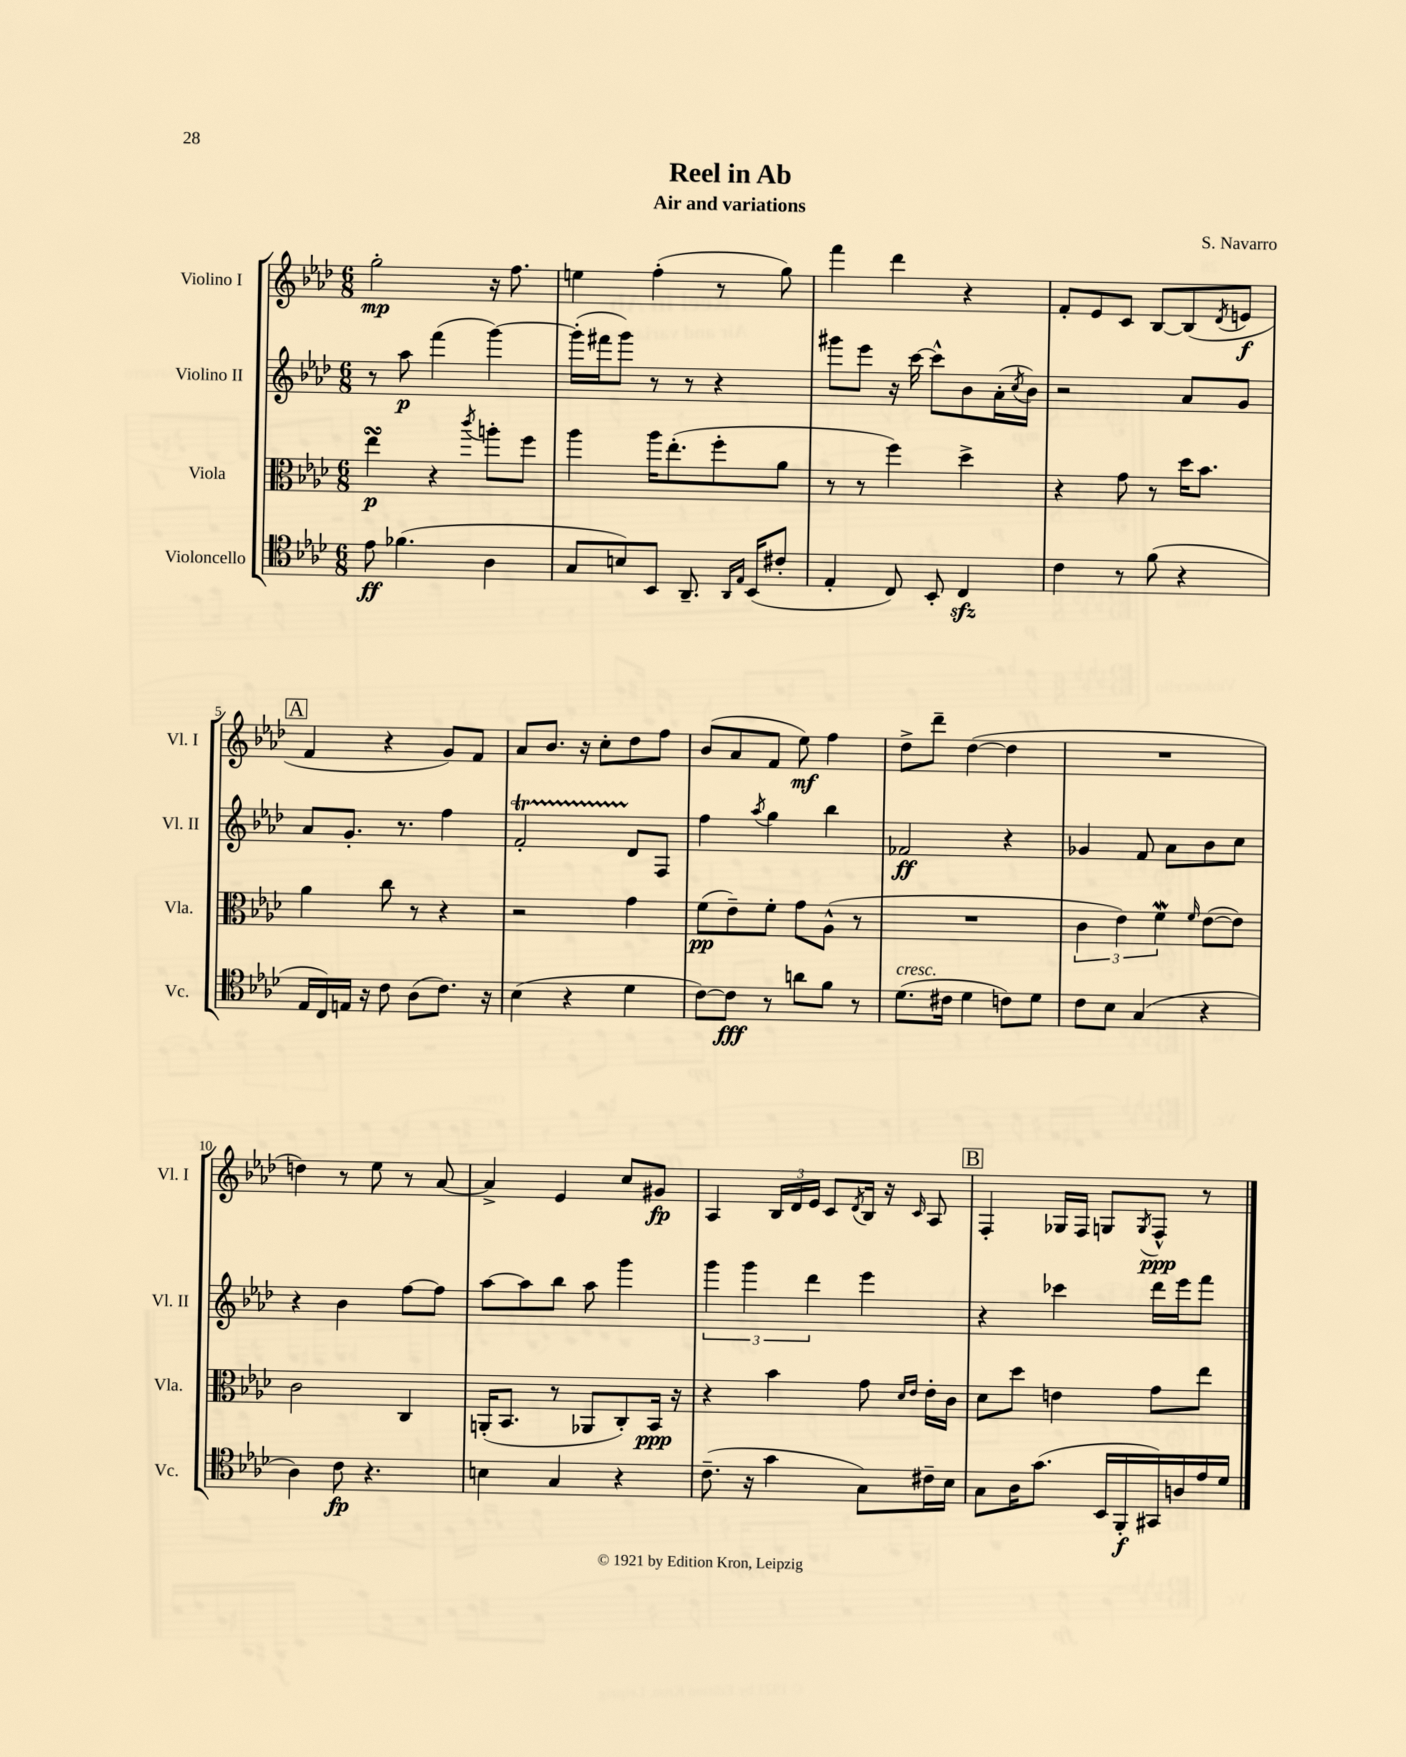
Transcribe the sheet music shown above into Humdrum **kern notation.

**kern	**dynam	**kern	**dynam	**kern	**dynam	**kern	**dynam
*part4	*part4	*part3	*part3	*part2	*part2	*part1	*part1
*staff4	*staff4	*staff3	*staff3	*staff2	*staff2	*staff1	*staff1
*I"Violoncello	*	*I"Viola	*	*I"Violino II	*	*I"Violino I	*
*I'Vc.	*	*I'Vla.	*	*I'Vl. II	*	*I'Vl. I	*
*clefC4	*	*clefC3	*	*clefG2	*	*clefG2	*
*k[b-e-a-d-]	*	*k[b-e-a-d-]	*	*k[b-e-a-d-]	*	*k[b-e-a-d-]	*
*M6/8	*	*M6/8	*	*M6/8	*	*M6/8	*
=1	=1	=1	=1	=1	=1	=1	=1
8e-\	ff	4ee-sSSS\	p	8r	.	2gg'\	mp
(4.f-X\	.	.	.	8aa-\	p	.	.
.	.	4r	.	(4fff\	.	.	.
.	.	8qccc/	.	.	.	.	.
4A-\	.	8aan'\L	.	[4ggg\)	.	16r	.
.	.	.	.	.	.	8.ff\	.
.	.	8ff\J	.	.	.	.	.
=2	=2	=2	=2	=2	=2	=2	=2
8G/L	.	4aa-\	.	(16ggg'\LL]	.	4een\	.
.	.	.	.	16fff#X\J	.	.	.
8Bn/)	.	.	.	8ggg\J)	.	.	.
8BB-/J	.	16aa-\KL	.	8r	.	(4ff'\	.
.	.	(8.ee-'\	.	.	.	.	.
8.AA-~/	.	.	.	8r	.	.	.
.	.	8ff'\	.	4r	.	8r	.
16qqAA-/LL	.	.	.	.	.	.	.
16qqE-/JJ	.	.	.	.	.	.	.
(16BB-/KL	.	.	.	.	.	.	.
8c#X'/J	.	8a-\J	.	.	.	8gg\)	.
=3	=3	=3	=3	=3	=3	=3	=3
4E-'/	.	8r	.	8ggg#X\L	.	4fff\	.
.	.	8r	.	8eee-\J	.	.	.
8C/)	.	4ff\)	.	16r	.	4ddd-\	.
.	.	.	.	[16ccc\	.	.	.
8BB-'/	.	.	.	8ccc^^\L]	.	.	.
4Czz/	.	4dd-^\	.	8b-\	.	4r	.
.	.	.	.	(16a-'\L	.	.	.
.	.	.	.	8qcc/	.	.	.
.	.	.	.	16b-\JJ)	.	.	.
=4	=4	=4	=4	=4	=4	=4	=4
4c\	.	4r	.	2r	.	8f'/L	.
.	.	.	.	.	.	8e-/	.
8r	.	8g\	.	.	.	8c/J	.
(8f\	.	8r	.	.	.	[8B-/L	.
4r	.	16dd-\KL	.	8a-/L	.	(8B-/]	.
.	.	8.b-\J	.	.	.	.	.
.	.	.	.	.	.	8qd-/	.
.	.	.	.	8g/J	.	8en/J	f
!!LO:LB:g=z
!!LO:REH:place=s1:t=A
=5	=5	=5	=5	=5	=5	=5	=5
16E-/LL	.	4a-\	.	8a-/L	.	4f/	.
16C/)	.	.	.	.	.	.	.
16En/JJ	.	.	.	8.g'/J	.	.	.
16r	.	.	.	.	.	.	.
8c\	.	8cc\	.	.	.	4r	.
.	.	.	.	8.r	.	.	.
(8A-\L	.	8r	.	.	.	.	.
8.c\J)	.	4r	.	4ff\	.	8g/L)	.
.	.	.	.	.	.	8f/J	.
16r	.	.	.	.	.	.	.
=6	=6	=6	=6	=6	=6	=6	=6
(4B-\	.	2r	.	2fT'/	.	8a-/L	.
.	.	.	.	.	.	8.b-/J	.
4r	.	.	.	.	.	.	.
.	.	.	.	.	.	16r	.
.	.	.	.	.	.	8cc'\L	.
4d-\	.	4g\	.	8d-/L	.	8dd-\	.
.	.	.	.	8F/J	.	8ff\J	.
=7	=7	=7	=7	=7	=7	=7	=7
[8c\L)	.	(8f\L	pp	4ff\	.	(8b-/L	.
8c\J]	fff	8e-~\)	.	.	.	8a-/	.
.	.	.	.	8qaa-/	.	.	.
8r	.	8f'\J	.	4gg\	.	8f/J	.
8an\L	.	8g\L	.	.	.	8ee-\)	mf
8f\J	.	(8A-^^\J	.	4bb-\	.	4ff\	.
8r	.	8r	.	.	.	.	.
=8	=8	=8	=8	=8	=8	=8	=8
!LO:TX:a:i:t=cresc.	!	!	!	!	!	!	!
(8.d-\L	.	2.r	.	2f-X/	ff	8dd-^\L	.
.	.	.	.	.	.	8ddd-~\J	.
16c#X\Jk	.	.	.	.	.	.	.
4d-\	.	.	.	.	.	([4dd-\	.
8cn\L)	.	.	.	4r	.	4dd-\]	.
8d-\J	.	.	.	.	.	.	.
=9	=9	=9	=9	=9	=9	=9	=9
8c\L	.	6c\	.	4g-X/	.	2.r	.
8B-\J	.	.	.	.	.	.	.
.	.	6e-\)	.	.	.	.	.
(4G/	.	.	.	8f/	.	.	.
.	.	6fW\	.	.	.	.	.
.	.	.	.	8a-\L	.	.	.
.	.	16qqf/	.	.	.	.	.
4r	.	([8e-\L	.	8b-\	.	.	.
.	.	8e-\J])	.	8cc\J	.	.	.
!!LO:LB:g=z
=10	=10	=10	=10	=10	=10	=10	=10
4A-\)	.	2c\	.	4r	.	4ddn\)	.
8c\	fp	.	.	4b-\	.	8r	.
4.r	.	.	.	.	.	8ee-\	.
.	.	4C/	.	[8ff\L	.	8r	.
.	.	.	.	8ff\J]	.	[8a-/	.
=11	=11	=11	=11	=11	=11	=11	=11
4Bn\	.	(16AAn'/KL	.	[8aa-\L	.	4a-^/]	.
.	.	8.BB-/J	.	.	.	.	.
.	.	.	.	8aa-\]	.	.	.
4G/	.	8r	.	8bb-\J	.	4e-/	.
.	.	8AA-X/L	.	8aa-\	.	.	.
4r	.	8C'/)	.	4ggg\	.	8cc/L	.
.	.	16BB-/Jk	ppp	.	.	8g#X/J	fp
.	.	16r	.	.	.	.	.
=12	=12	=12	=12	=12	=12	=12	=12
(8.c~\	.	4r	.	6ggg\	.	4A-/	.
.	.	.	.	6ggg\	.	.	.
16r	.	.	.	.	.	.	.
4g\	.	4b-\	.	.	.	24B-/LL	.
.	.	.	.	.	.	24d-/	.
.	.	.	.	6ddd-\	.	24e-/JJ	.
.	.	.	.	.	.	8c/L	.
.	.	.	.	.	.	8qd-/	.
8G\L)	.	8g\	.	4eee-\	.	16B-/Jk	.
.	.	.	.	.	.	16r	.
.	.	16qqd-/LL	.	.	.	.	.
.	.	16qqe-/JJ	.	.	.	16qqc/	.
16c#X~\L	.	16e-'\LL	.	.	.	8A-/	.
16B-\JJ	.	16c\JJ	.	.	.	.	.
!!LO:REH:place=s1:t=B
=13	=13	=13	=13	=13	=13	=13	=13
8G\L	.	8d-\L	.	4r	.	4F'/	.
16A-\K	.	8dd-\J	.	.	.	.	.
(8.g\J	.	.	.	.	.	.	.
.	.	4en\	.	4ccc-X\	.	16G-X/LL	.
.	.	.	.	.	.	16F/JJ	.
16BB-/LL	.	.	.	.	.	8Gn/L	.
16FF'/	f	.	.	.	.	.	.
.	.	.	.	.	.	8qG/	.
16GG#X/)	.	8g\L	.	16ddd-\LL	.	8F^^/J	ppp
16An/	.	.	.	16eee-\J	.	.	.
16e-/	.	8ee-\J	.	8fff\J	.	8r	.
16d-/JJ	.	.	.	.	.	.	.
==	==	==	==	==	==	==	==
*-	*-	*-	*-	*-	*-	*-	*-
